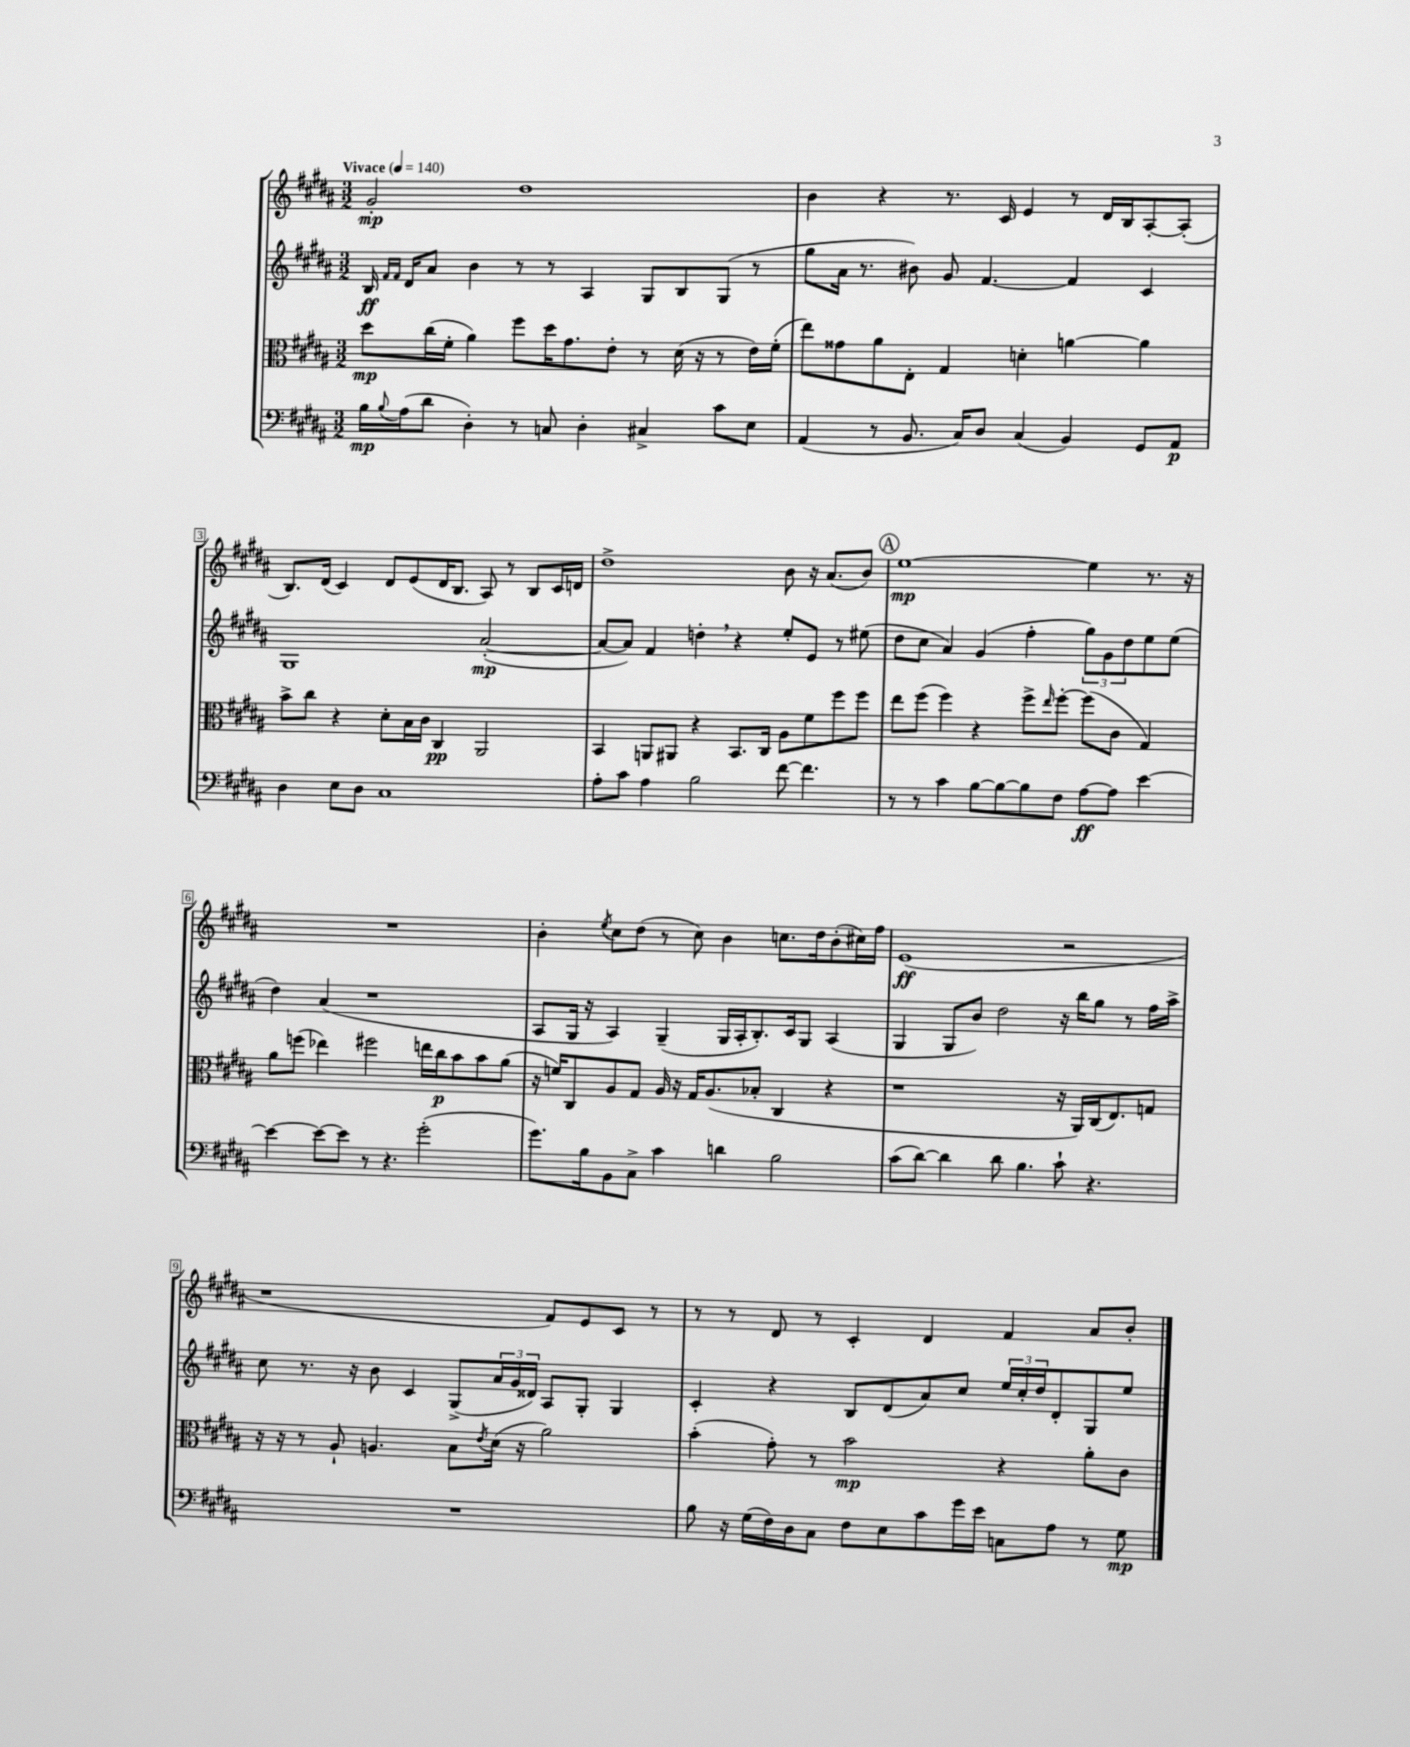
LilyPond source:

<<
\new StaffGroup <<
\new Staff = "s0" {
    \clef treble \key b \major \numericTimeSignature \time 3/2 \tempo "Vivace" 4 = 140
    gis'2-.\mp dis''1 |
    b'4 r4 r8. cis'16 e'4 r8 dis'16 b16 ais8~-. ais8-.( |
    b8.) dis'16( cis'4) dis'8 e'8( dis'16 b8. ais8) r8 b8 cis'16 d'16 |
    dis''1-> b'8 r16 ais'8.( b'8) |
    \mark \markup { \circle "A" } e''1~\mp e''4 r8. r16 |
    R1. |
    b'4-. \acciaccatura { e''8 } cis''8 dis''8( r8 cis''8) b'4 c''8. dis''16 b'8-.( cis''16) fis''16 |
    e'1\ff( r2 |
    r1 fis'8) e'8 cis'8 r8 |
    r8 r8 dis'8 r8 cis'4-. dis'4 fis'4 ais'8 b'8-. \bar "|." |
}
\new Staff = "s1" {
    \clef treble \key b \major \numericTimeSignature \time 3/2
    b16\ff \grace { fis'16 fis'16 } dis'16 ais'8 b'4 r8 r8 ais4 gis8 b8 gis8( r8 |
    gis''8 ais'16 r8. bis'8) gis'8 fis'4.~ fis'4 cis'4 |
    gis1 ais'2~-.\mp( |
    ais'8~ ais'8) fis'4 d''4-. \breathe r4 e''8-. e'8 r8 eis''8( |
    \mark \markup { \circle "A" } dis''8 cis''8 ais'4) gis'4( fis''4-. \tuplet 3/2 { gis''8) gis'8 dis''8 } e''8 e''8( |
    dis''4) ais'4( r1 |
    ais8 gis16 r16 ais4) gis4--( gis16 ais16-. b8.-.) cis'16 gis8 ais4( |
    gis4 gis8 b'8) dis''2 r16 b''16 gis''8 r8 fis''16 ais''16-> |
    cis''8 r8. r16 b'8 cis'4 gis8->( \tuplet 3/2 { ais'16 gis'16 disis'16) } ais8 gis8-. gis4 |
    cis'4-. r4 b8 dis'8( ais'8) cis''8 \tuplet 3/2 { e''16 cis''16-. dis''16 } dis'8-. gis8 e''8 \bar "|." |
}
\new Staff = "s2" {
    \clef alto \key b \major \numericTimeSignature \time 3/2
    dis''8\mp cis''16( fis'16-. ais'4) fis''8 dis''16 gis'8. e'8-. r8 dis'16( r16 r8 e'16) fis'16-.( |
    e''8) gisis'8 ais'8 e8-. gis4 d'4-. a'4~ a'4 |
    b'8-> cis''8 r4 dis'8-. b16 cis'16 cis4\pp ais,2 |
    b,4 a,8 ais,8 r4 b,8. cis16 ais8 fis'8 fis''8 fis''8 |
    \mark \markup { \circle "A" } e''8 fis''8( fis''4) r4 fis''8-> \grace { e''16 } fis''8~-. fis''8( cis'8 gis4) |
    ais'8 f''8( ees''4) fis''2 e''16 cis''16\p b'8 b'8 ais'8( |
    r16 f'16) cis8 ais8 gis8 ais16 r16 gis16 ais8.( bes8-. cis4 r4 |
    r1 r16 ais,16) cis16( e8.) g8 |
    r16 r16 r8 ais8-! a4. b8 \acciaccatura { e'8 } dis'16( r16 ais'2) |
    b'4-.( gis'8-.) r8 b'2\mp r4 ais'8-. cis'8 \bar "|." |
}
\new Staff = "s3" {
    \clef bass \key b \major \numericTimeSignature \time 3/2
    b16\mp \appoggiatura { b8 } ais16( dis'8 dis4-.) r8 c8 dis4-. cis4-> cis'8 e8 |
    ais,4( r8 b,8. cis16) dis8 cis4( b,4) gis,8 ais,8\p |
    dis4 e8 dis8 cis1 |
    ais8-. cis'8 ais4 b2 fis'8~ fis'4. |
    \mark \markup { \circle "A" } r8 r8 cis'4 b8~ b8~ b8 fis8 ais8~\ff ais8 e'4~ |
    e'4~ e'8~ e'8 r8 r4. gis'2-.( |
    gis'8.) b16 b,8 cis8-> cis'4 d'4 b2 |
    cis'8( dis'8~) dis'4 dis'8 b4. cis'8-! r4. |
    R1. |
    b8 r16 gis16( fis16) dis16 cis8 fis8 e8 cis'8 gis'16 e'16 c8 ais8 r8 gis8\mp \bar "|." |
}
>>
>>
\layout { \context { \Score \override BarNumber.stencil = #(make-stencil-boxer 0.1 0.3 ly:text-interface::print) } }
